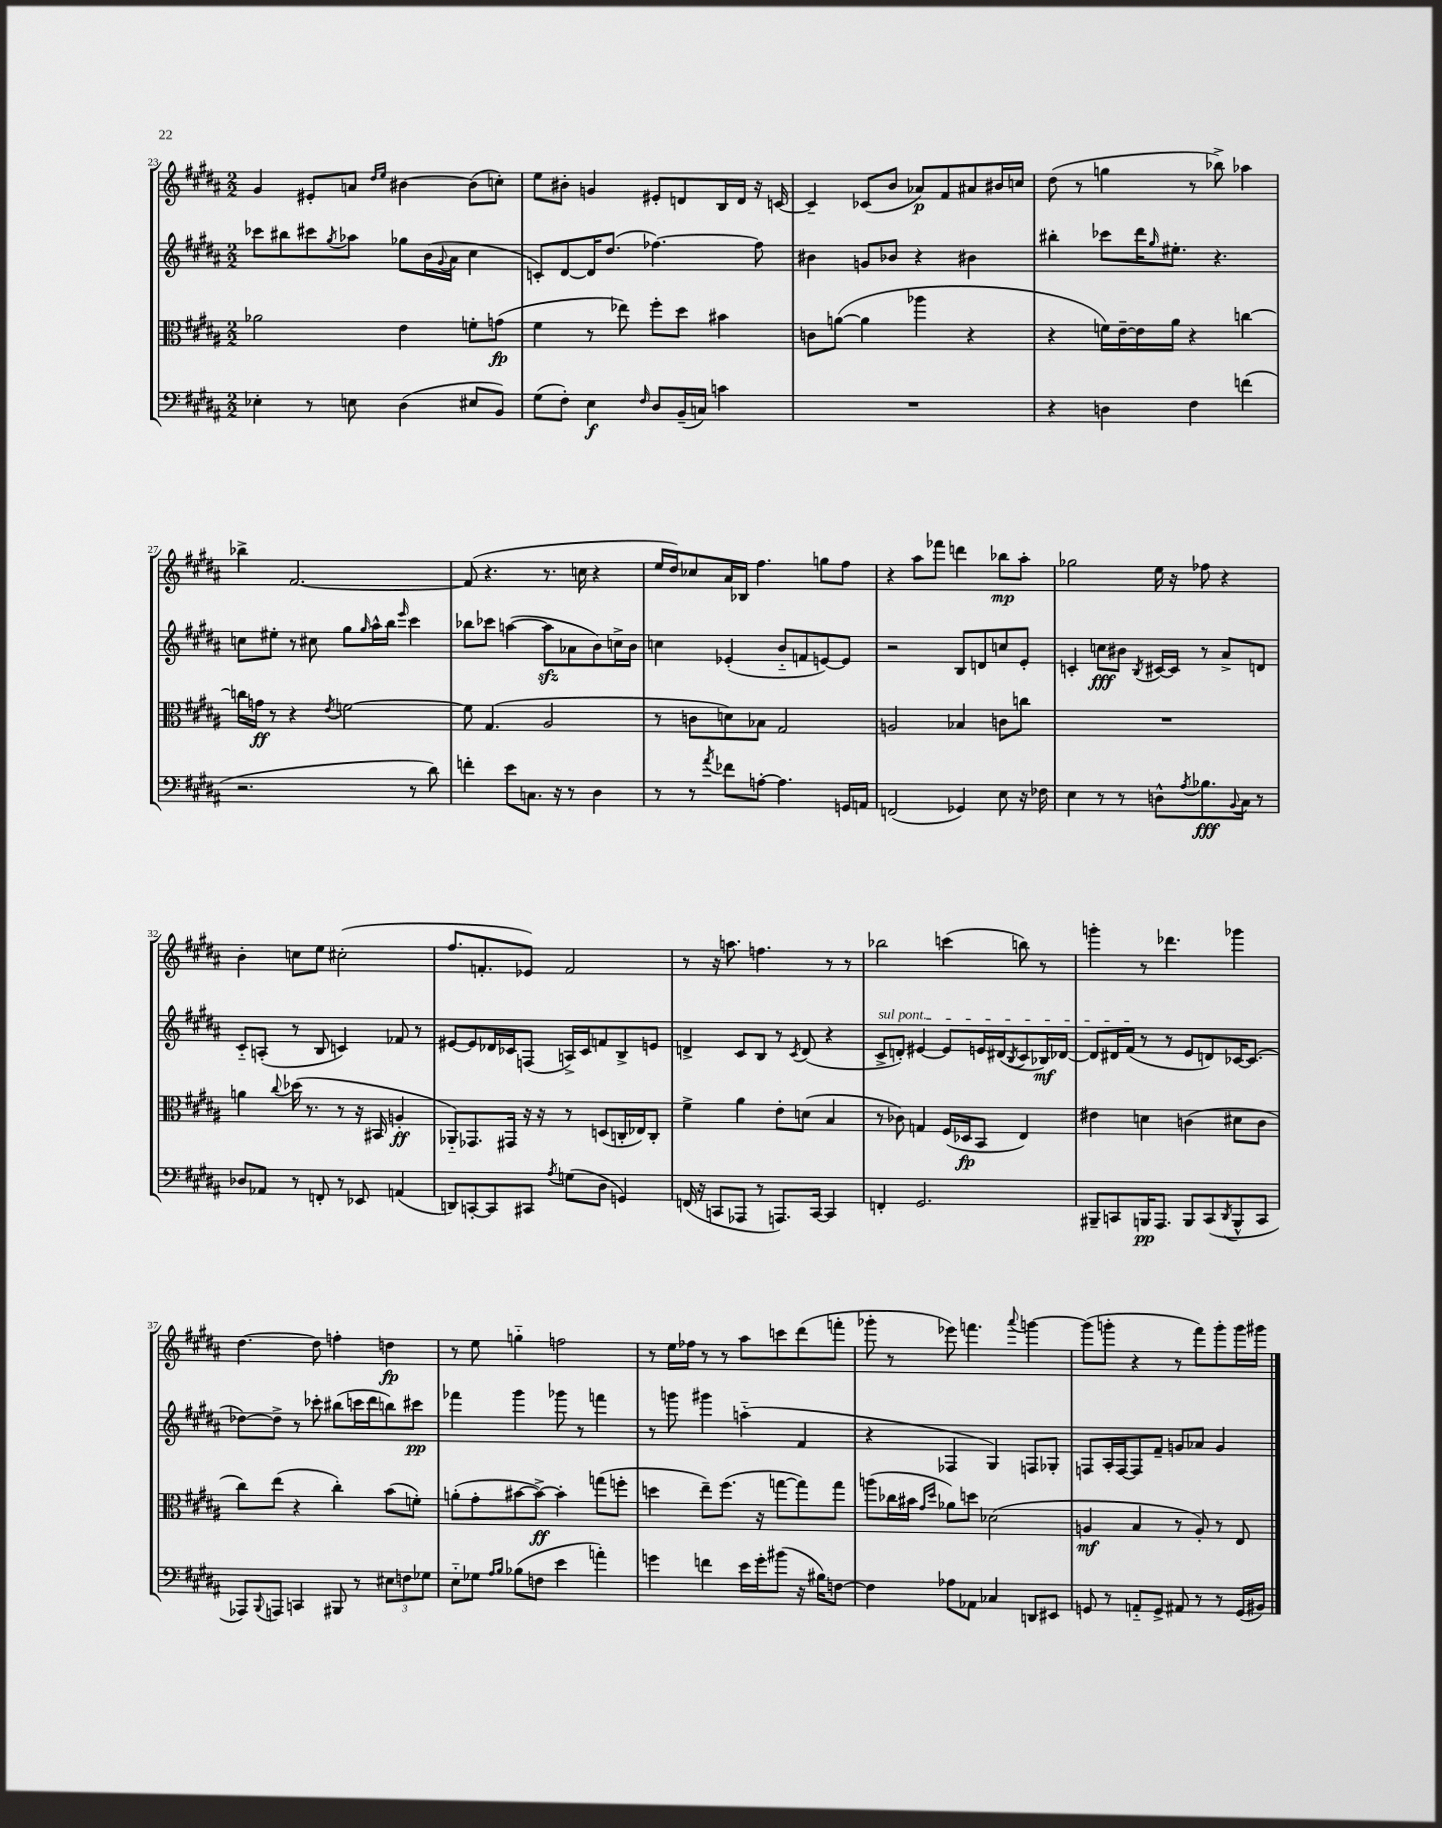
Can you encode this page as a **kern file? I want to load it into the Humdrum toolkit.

**kern	**kern	**kern	**kern
*staff4	*staff3	*staff2	*staff1
*clefF4	*clefC3	*clefG2	*clefG2
*k[f#c#g#d#a#]	*k[f#c#g#d#a#]	*k[f#c#g#d#a#]	*k[f#c#g#d#a#]
*M2/2	*M2/2	*M2/2	*M2/2
4E-'	2a-	8ccc-	4g#
.	.	8bb#	.
8r	.	8ccc#	8e#'
.	.	8qgg#	.
8E	.	8aa-	8a
.	.	.	16qqdd#
.	.	.	16qqee
(4D#	4e	8gg-	[4b#
.	.	(16b	.
.	.	8qqg#	.
.	.	16a#	.
8E#	8f'	4cc#	(8b#]
8BB)	(8g	.	8cc')
=	=	=	=
(8G#	4f#	8c')	8ee
8F#')	.	[8d#	8b#'
4E	8r	16d#]	4g
.	.	(8.dd#	.
.	8ee-)	.	.
16qqF#	.	.	.
8D#	8ff#'	[4.ff-)	8e#'
(16BB~	8dd#	.	8d
16C)	.	.	.
4c	4b#	.	16B
.	.	.	16d
.	.	8ff-]	16r
.	.	.	[16c
=	=	=	=
1r	8c	4b#	4c~]
.	([8a	.	.
.	4a]	8g	(8c-
.	.	8b-	8b
.	4aa-	4r	8a-)
.	.	.	8f#
.	4r	4b#	8a#
.	.	.	16b#
.	.	.	16cc
=	=	=	=
4r	4r	4bb#'	(8dd#
.	.	.	8r
4D	16f)	8ccc-	4gg
.	[16e~	.	.
.	16e]	16ddd#	.
.	.	16qqgg#	.
.	16a#	8.ee#'	.
4F#	4r	.	8r
.	.	4.r	8bb-^)
(4f	[4cc	.	4aa-
=	=	=	=
2.r	16cc]	8cc	4bb-^
.	16g	.	.
.	8r	8ee#'	.
.	4r	8r	[2.f#
.	.	8cc#	.
.	8qe	.	.
.	[2f	8gg#	.
.	.	16qqgg#	.
.	.	16aa#^^	.
.	.	16bb	.
.	.	16qqeee	.
8r	.	4ccc#	.
8d#)	.	.	.
=	=	=	=
4f'	8f]	8bb-	(8f#]
.	(4.G#	8ccc-	4.r
8e	.	([4aa	.
8.C	.	.	.
.	2A#	8aa]	8.r
16r	.	.	.
8r	.	8a-	.
.	.	.	16cc
4D#	.	8b)	4r
.	.	16cc^	.
.	.	16b	.
=	=	=	=
8r	8r	4cc	16ee
.	.	.	16dd#)
8r	8c	.	8cc-
8qa#	.	.	.
8f-	8d)	(4e-'	16a#
.	.	.	16B-
[8A'	8B-	.	4.ff#
4.A]	2G#	8b'~	.
.	.	8f	.
.	.	[8e)	8gg
16GG	.	8e]	8ff#
16AA	.	.	.
=	=	=	=
(2FF	2A	2r	4r
.	.	.	8aa#
.	.	.	8fff-
4GG-)	4B-	8B	4ddd
.	.	8d	.
8E	8c	8cc	8bb-
16r	8cc	8e'	8aa#'
16F-	.	.	.
=	=	=	=
4E	1r	4c'	2gg-
8r	.	8cc	.
8r	.	8b#	.
.	.	8qB	.
8D^^	.	[16c#	16ee
.	.	16c#]	16r
8qA#	.	.	.
8.B-	.	8r	8ff-
.	.	8a#^	4r
8qqBB	.	.	.
16C#	.	.	.
8r	.	8d	.
=	=	=	=
8D-	4a	8c#'~	4b'
8AA-	.	(8A'	.
.	8qqcc#	.	.
8r	(16dd-	8r	8cc
.	8.r	.	.
8FF'	.	8B	8ee
8r	8r	4c)	(2cc#'
8EE-	16r	.	.
.	16BB#	.	.
(4AA	4A'	8f-	.
.	.	8r	.
=	=	=	=
8DD)	8AA-'~)	[8e#	8.ff#
[8CC'	8.GG-	8e#]	.
.	.	.	8.f'
8CC]	.	16d-	.
.	16GG#	16c-	.
8CC#	16r	(8F	8e-)
.	16r	.	.
8qA#	.	.	.
(8G	8r	16A^)	2f
.	.	16c-	.
8D#	(8D	8f	.
4GG)	16C'	8B^	.
.	16E-)	.	.
.	8C'	8e	.
=	=	=	=
(16FF	4f#^	4d^	8r
16r	.	.	.
8CC	.	.	16r
.	.	.	8.aa
8AAA-	4a#	8c#	.
8r	.	8B	4.ff
8.AAA)	8e'	8r	.
.	.	8qc#	.
.	(8d	(8d	.
[16CC	.	.	.
4CC]	4B	4r	8r
.	.	.	8r
=	=	=	=
4FF'	8r	8c#^	2bb-
.	8c-)	8d')	.
2.GG#	4G	[4e#	.
.	(16F#	8e#]	(4ccc
.	16D-	.	.
.	8BB	16e	.
.	.	(16d#	.
.	.	8qB	.
.	4E)	8c#	8bb)
.	.	16B-)	8r
.	.	[16d-	.
=	=	=	=
8BBB#~	4e#	8d-]	4ggg'
8CC	.	16d#	.
.	.	(16f#	.
16BBB	4d	8r	8r
8.AAA#	.	.	.
.	.	8r	4.ddd-
8BBB	(4c	8e	.
(8CC	.	8d)	.
8qDD#	.	.	.
8BBB^^	8d#	[16c-	4ggg-
.	.	(8.c-]	.
8CC	8c	.	.
=	=	=	=
8AAA-)	8cc#)	[8dd-)	[4.dd#
8qqBBB	.	.	.
8AAA	(8ee	8dd-^]	.
4CC	4r	8r	.
.	.	8ccc-'	8dd#]
8BBB#	4cc#')	(8bb#	4ff'
8r	.	16ccc	.
.	.	16ddd#	.
12E#	(8b	8bb)	4dd
12F	.	.	.
.	8f')	8ccc#	.
12G-	.	.	.
=	=	=	=
8E'~	(8a'	4fff-	8r
8G-	8g#'	.	8ee
16qqA#	.	.	.
16qqB	.	.	.
(8B-	[8b#	4ggg#	4gg'~
8F	8b#^_)	.	.
4e	4b#']	8ggg-	2ff
.	.	8r	.
4a')	(8gg	4fff	.
.	8ff'	.	.
=	=	=	=
4g	4dd	8r	8r
.	.	8ggg	16ee
.	.	.	16ff-
4f	8ee~)	4ggg#	8r
.	(8.ff#	.	8r
16e	.	(4aa'~	8aa#
16g'	16r	.	.
(8b#	[8gg	.	8ccc
16r	8gg])	4f#	(8ddd#
16B#)	.	.	.
[8F	8gg	.	8fff'
=	=	=	=
4F]	(8aa	4r	8ggg-'
.	16cc-	.	8r
.	16b#	.	.
.	16qqg#	.	.
.	16qqdd#	.	.
8A-	8a-)	4F-	8eee-)
8AA-	8dd	.	4.fff
4C-	(2d-	4G#)	.
.	.	.	8qqaaa#
8DD	.	8F	[4ggg
8EE#	.	8G-'	.
=	=	=	=
8GG	4A	8F	(8ggg]
8r	.	16A#'	8ggg'
.	.	[16F	.
8AA'~	4B	8F]	4r
8GG^	.	8f#~	.
8AA#	8r	8g	8r
8r	8A')	8a-	8fff#)
8r	8r	4g	8ggg'
(16GG	8E	.	16ggg
16BB#)	.	.	16ggg#
==	==	==	==
*-	*-	*-	*-
